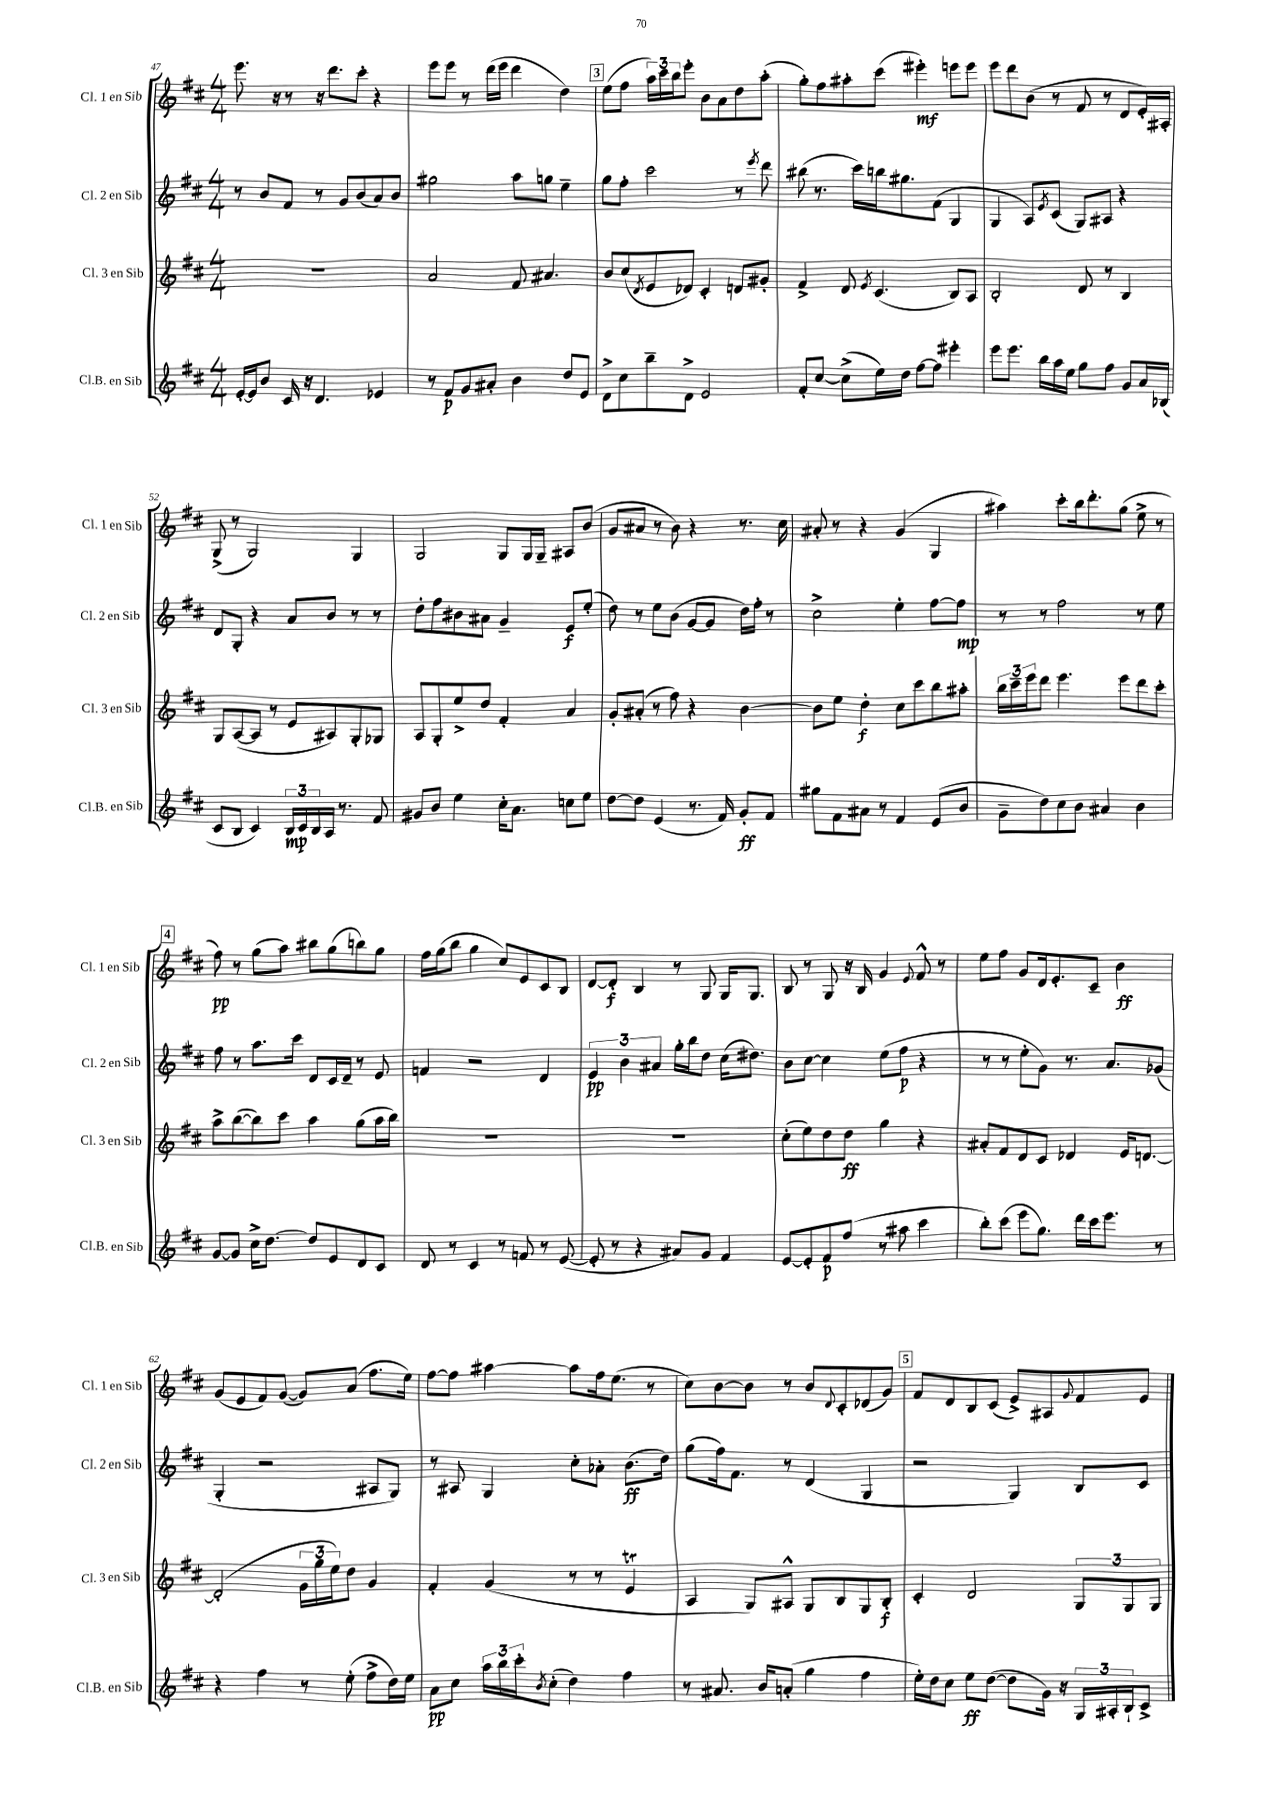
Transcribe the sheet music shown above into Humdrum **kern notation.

**kern	**kern	**kern	**kern
*staff4	*staff3	*staff2	*staff1
*clefG2	*clefG2	*clefG2	*clefG2
*k[f#c#]	*k[f#c#]	*k[f#c#]	*k[f#c#]
*M4/4	*M4/4	*M4/4	*M4/4
[16e'	1r	8r	8.eee
16e]	.	.	.
8b	.	8b	.
.	.	.	16r
16c#	.	8f#	8r
16r	.	.	.
4.d	.	8r	16r
.	.	.	8.ddd
.	.	8g	.
.	.	(8b	8ccc#'
4e-	.	8a)	4r
.	.	8b	.
=	=	=	=
8r	2a	2gg#	8eee
8f#	.	.	8eee
8g	.	.	8r
8a#'	.	.	(16ddd
.	.	.	16eee
4b	8f#	8aa	4ddd
.	4.a#	8gg	.
8dd	.	4ee~	4dd)
8e	.	.	.
=	=	=	=
8d^	8b	8gg	(8ee
8cc#	(8cc#	8ff#'	8ff#
.	8qd	.	.
8bb~	8e	2ccc#	24aa)
.	.	.	24ccc#
.	.	.	24bb
8d^	8d-)	.	8eee'
2e	4c#'	.	8b
.	.	.	8a
.	8d	8r	8dd
.	.	8qeee	.
.	8g#'	8ddd	(8aa'
=	=	=	=
8f#'	4f#^	(8bb#	8gg')
[8cc#	.	8.r	8ff#
(8cc#^]	8d	.	8aa#'
.	.	16ccc#)	.
.	8qe	.	.
16ee)	(4.c#	16bb	(8ccc#
16dd	.	8.gg#	.
[8ff#	.	.	4eee#')
8ff#]	.	(8f#	.
4eee#'	8B)	4G	8eee
.	8A	.	8eee
=	=	=	=
8eee	2B'	4G	8eee
8.eee	.	.	8ddd
.	.	8A)	(8b
16bb	.	.	.
.	.	8qe	.
16aa	.	(8c#	8r
16ee	.	.	.
8gg	8d	8G)	8f#
8ff#	8r	8A#	8r
8g	4B	4r	8d
16a	.	.	16e')
(16B-	.	.	16A#'
=	=	=	=
8c#	8G	8d	(8G^
8B	([8A	8G'	8r
4c#)	8A]	4r	2G)
.	8r	.	.
24B	8e	8a	.
24c#	.	.	.
24B	.	.	.
16A	8A#)	8b	.
8.r	.	.	.
.	8G'	8r	4G
8f#	8G-	8r	.
=	=	=	=
8g#	8A	8dd'	2G
8b	8G'	8ff#	.
4ee	8ee^	8b#	.
.	8dd	8a#	.
16cc#'	4f#'	4g~	8G
8.a	.	.	.
.	.	.	16G
.	.	.	16G~
8cc	4a	8e	8A#
8ee	.	(8ee'	(8b
=	=	=	=
[8dd	8g'	8dd)	8g
8dd]	(8a#'	8r	8a#
(4e	8r	8ee	8r
.	8ff#)	(8b	8b)
8.r	4r	[8g	4r
.	.	8g]	.
16f#)	.	.	.
8g'	[4b	16dd)	8.r
.	.	16ff#'	.
8f#	.	8r	.
.	.	.	16cc#
=	=	=	=
8gg#	8b]	2cc#^	8a#'
8f#	8ee	.	8r
8a#	4dd'	.	4r
8r	.	.	.
4f#	8cc#	4ee'	(4g
.	8ccc#	.	.
(8e	8bb	[8ff#	4G
8b	8aa#'	8ff#]	.
=	=	=	=
8g~	24bb	8r	4aa#)
.	24ccc#~	.	.
.	24eee	.	.
8dd)	8ddd	8r	.
8cc#	4.eee	2ff#	8ccc#'
8b	.	.	16bb
.	.	.	8.ddd'
4a#	.	.	.
.	8eee	.	(8gg
4b	8ddd	8r	8ee^
.	8ccc#'	8ee	8r
=	=	=	=
[8g	8aa^	8ff#	8ff#)
8g]	([8bb	8r	8r
16cc#^	8bb])	8.aa	(8gg
[8.dd	.	.	.
.	8ccc#	.	8aa)
.	.	16ccc#	.
8dd]	4aa	8d	8bb#
8e	.	16c#	(8gg
.	.	16d~	.
8d	(8gg	8r	8bb)
8c#	16aa	8e	8gg
.	16bb)	.	.
=	=	=	=
8d	1r	4f	16ff#
.	.	.	(16gg
8r	.	.	8bb
4c#	.	2r	4gg
8r	.	.	8cc#)
8f	.	.	8e
8r	.	4d	8c#
([8e	.	.	8B
=	=	=	=
8e']	1r	6e	[8d
8r	.	.	8d']
.	.	6b	.
4r	.	.	4B
.	.	6a#	.
8a#)	.	16gg'	8r
.	.	16bb	.
8g	.	8dd	8G
4f#	.	(16cc#	16G
.	.	8.dd#)	8.G
=	=	=	=
[8e	(8cc#'	8b	8B
8e']	8ee)	[8cc#	8r
8f#	8dd	4cc#]	8G
(8ff#	8dd	.	16r
.	.	.	16B
8r	4gg	(8ee	4g
8aa#	.	8ff#	.
.	.	.	8qqe
4ccc#	4r	4r	8f#^^
.	.	.	8r
=	=	=	=
8bb')	8a#'	8r	8ee
(8ccc#	8f#	8r	8ff#
8eee	8d	8ee'	8g
8.gg)	8c#	8g)	16d
.	.	.	8.e'
.	4d-	8.r	.
16ddd	.	.	.
16ccc#	.	.	8c#~
8.eee	.	8.a	.
.	16e	.	4b
.	[8.d	.	.
8r	.	(8g-	.
=	=	=	=
4r	(2d']	4G'	(8g
.	.	.	8e
4ff#	.	2r	8f#)
.	.	.	([8g
8r	24g	.	8g])
.	24gg	.	.
.	24ee)	.	.
(8ee'	8dd	.	(8a
8ff#^	4g	8A#	8.ff#
16dd)	.	8G)	.
16ee	.	.	16ee)
=	=	=	=
8a	4f#'	8r	[8ff#
8cc#	.	8A#	8ff#]
24aa	(4g	4G	[4aa#
24bb	.	.	.
24ccc#'	.	.	.
8qb	.	.	.
(8cc#'	.	.	.
4dd)	8r	8cc#'	8aa#]
.	8r	8a-'	16ff#
.	.	.	(8.ee
4ff#	4e	(8.b	.
.	.	.	8r
.	.	16dd)	.
=	=	=	=
8r	4A	(8gg	8cc#)
8.a#	.	16ff#)	[8b
.	.	8.f#	.
.	8G)	.	8b]
16b	.	.	.
(8a'	8A#^^	8r	8r
4gg	8G	(4d	8b
.	.	.	8qqd
.	8B	.	8c#'
4ff#	8G	4G	(8d-
.	8B'	.	8g)
=	=	=	=
16ee')	4c#'	2r	8f#
16dd	.	.	.
8cc#	.	.	8d
8ee	2d	.	8B
([8dd	.	.	(8c#
8dd]	.	4G)	8e^)
16g)	.	.	8A#
16r	.	.	.
.	.	.	8qqg
24G	12G	8B	8f#
24A#'	.	.	.
24B`	12G	.	.
8c#^	.	8c#	8e
.	12G	.	.
==	==	==	==
*-	*-	*-	*-
